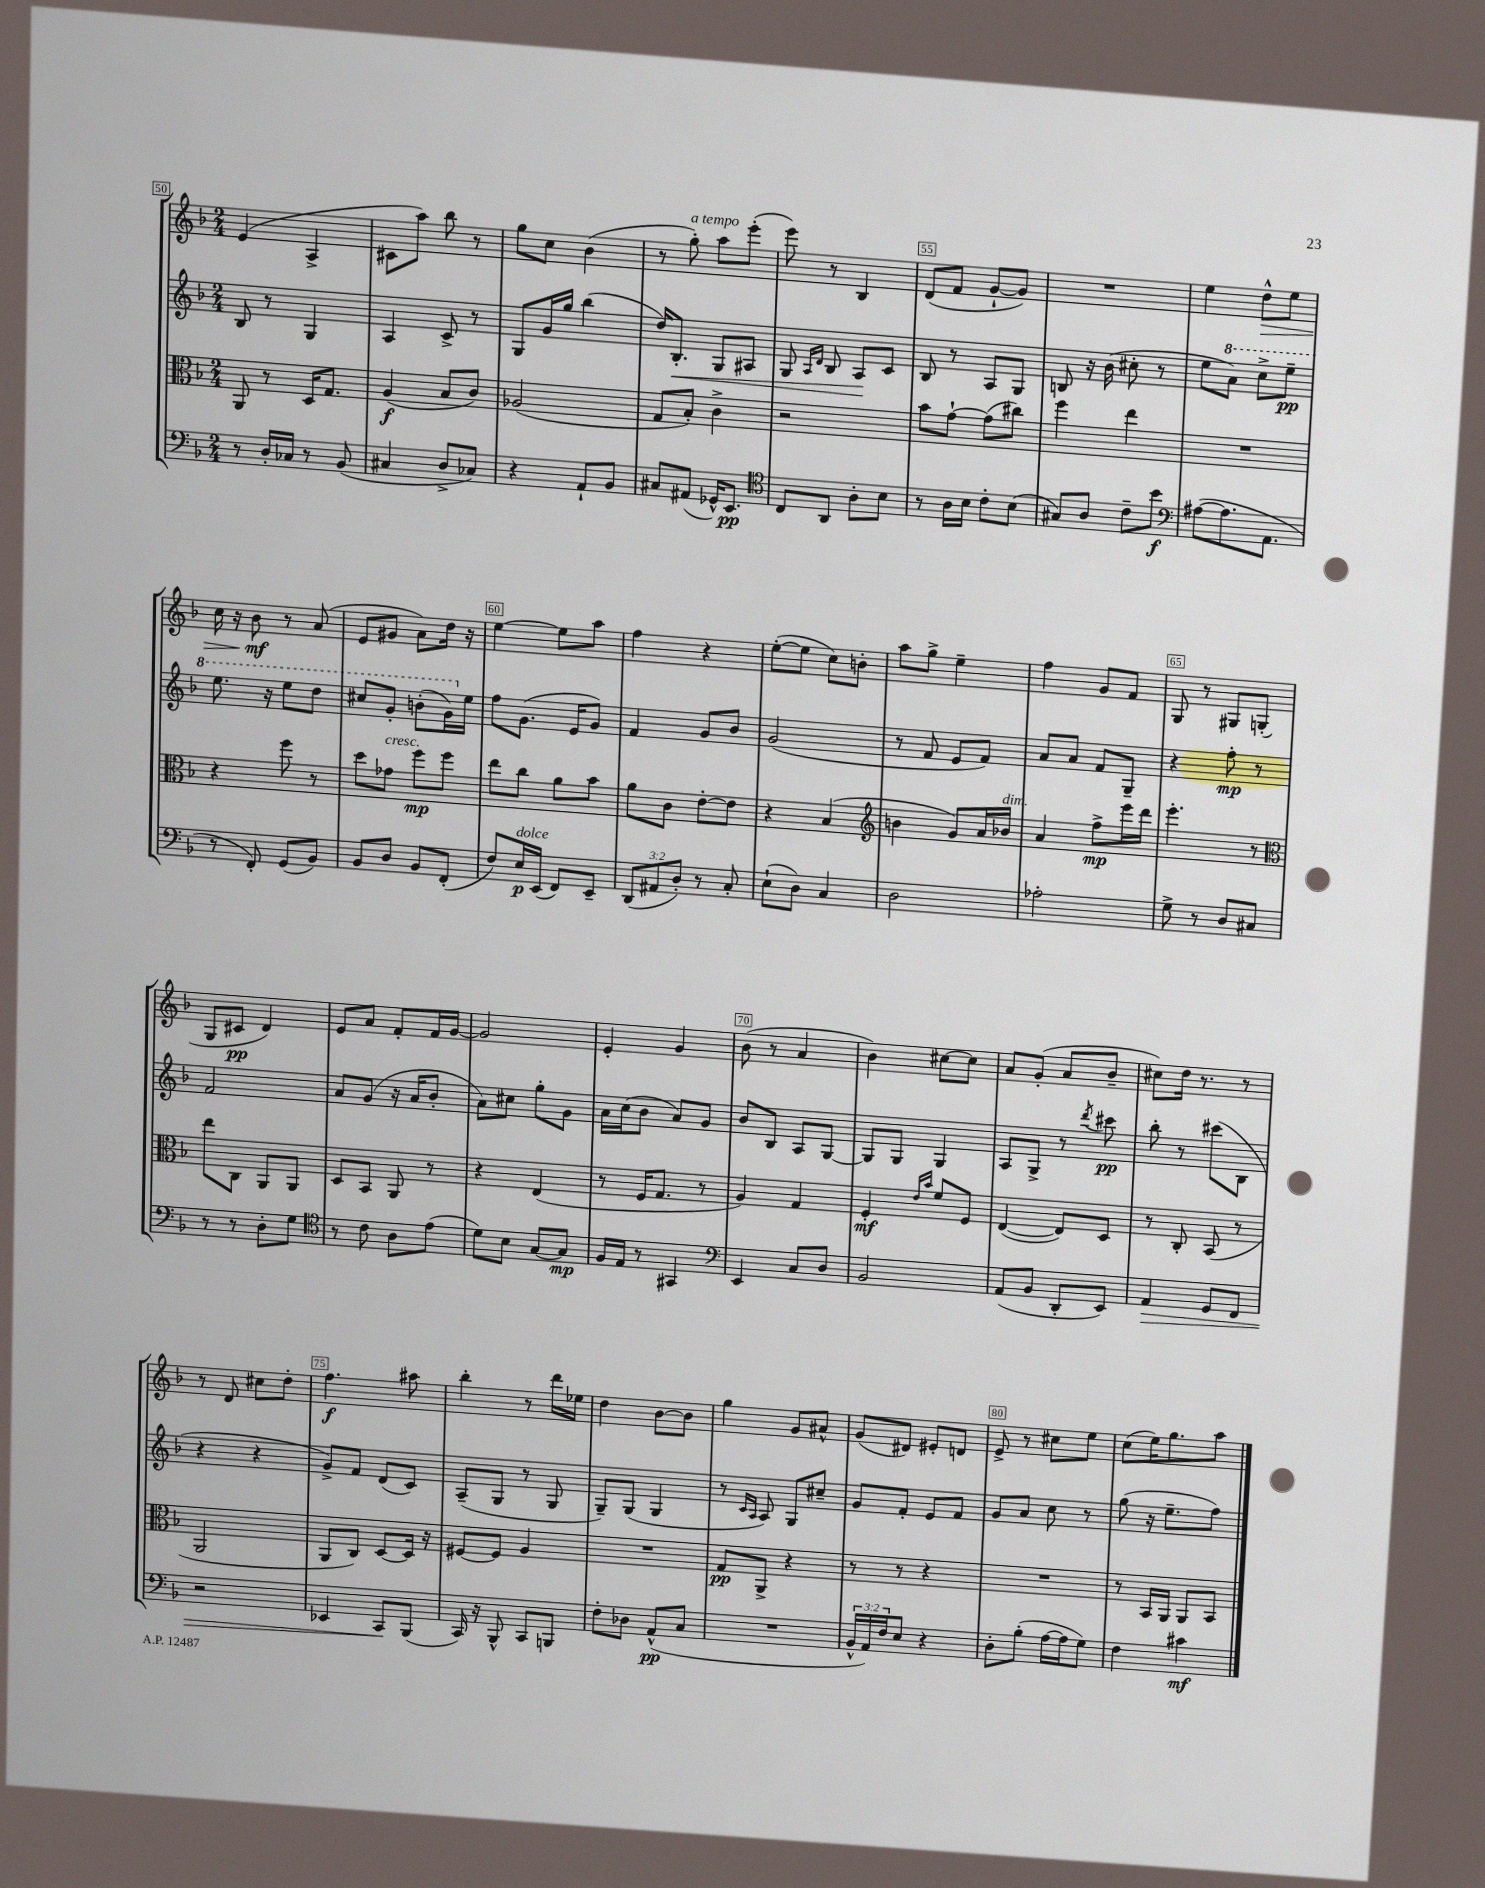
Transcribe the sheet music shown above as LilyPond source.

<<
\new StaffGroup <<
\new Staff = "s0" {
    \clef treble \key f \major \numericTimeSignature \time 2/4
    e'4( a4-> |
    cis'8 a''8) bes''8 r8 |
    g''8 c''8 bes'4( |
    r8 g''8-.^\markup { \italic "a tempo" }) a''8 e'''8-.( |
    e'''8) r8 bes4 |
    d'8( f'8 g'8~-! g'8) |
    R2 |
    e''4 d''8-^\> e''8 |
    c''16 r16 bes'8\mf\! r8 a'8( |
    e'8 gis'8 a'8) d''16 r16 |
    e''4~ e''8 a''8 |
    f''4 r4 |
    e''8~-.( e''8 c''8) b'8-. |
    a''8 g''8-> e''4-- |
    f''4 g'8 f'8 |
    g8 r8 gis8 g8-.( |
    g8 cis'8\pp d'4) |
    e'8 a'8 f'8-. f'16 g'16~ |
    g'2 |
    e'4-. g'4 |
    bes'8( r8 a'4 |
    bes'4) cis''8~ cis''8 |
    a'8 g'8-.( a'8 bes'8-- |
    cis''8) d''16 r8. r8 |
    r8 d'8 cis''8 d''8-. |
    f''4.\f ais''8 |
    bes''4-. r8 d'''16 ees''16 |
    d''4 bes'8~ bes'8 |
    g''4 g'8 ais'8-^ |
    g'8( dis'8) eis'8-. d'8 |
    e'8-> r8 cis''8 e''8 |
    c''8( e''16) g''8. a''8 \bar "|." |
}
\new Staff = "s1" {
    \clef treble \key f \major \numericTimeSignature \time 2/4
    bes8 r8 g4 |
    a4 c'8-> r8 |
    g8 g'16 g''16 bes''4( |
    d''16) bes8.-.\< g8 ais8 |
    g8 \grace { a16 d'16 } bes8 a8\! c'8 |
    bes8 r8 a8 g8 |
    b8 r16 bes'16( cis''8-. r8 |
    e''8 \ottava #1 a''8) c'''8-> e'''8--\pp |
    e'''8. r16 e'''8 d'''8 |
    cis'''8 g''8-. b''8-.( g''16) \ottava #0 e''16 |
    f''8 g'8.( e'16 g'8) |
    f'4 g'8 bes'8 |
    g'2( |
    r8 f'8 e'8 f'8) |
    a'8 a'8 f'8 g8-- |
    r4 f''8-.\mp r8 |
    f'2 |
    a'8 g'8( r16 a'16 bes'8-. |
    a'8) cis''8 g''8-. g'8 |
    a'16 c''16( bes'8 a'8) g'8 |
    bes'8 bes8 a8 g8~ |
    g8 g8 g4 |
    a8 g8-> r8 \acciaccatura { d'''8 } cis'''8\pp |
    bes''8-. r8 cis'''8( bes8 |
    r4 r4 |
    g'8->) f'8 d'8( c'8) |
    a8--( g8 r8 g8 |
    g8--) g8( g4 |
    r8 \grace { c'16 a16 } a8) g8 cis''8-- |
    g'8 f'8-. e'8 f'8 |
    g'8 a'8 c''8 r8 |
    g''8( r16 e''8.-- f''8) \bar "|." |
}
\new Staff = "s2" {
    \clef alto \key f \major \numericTimeSignature \time 2/4
    a,8 r8 d16 g8. |
    a4\f( bes8 c'8) |
    aes2( |
    g8 bes8-.) c'4-> |
    r2 |
    bes'8 g'8~-! g'8( cis''8) |
    f''4 e''4 |
    R2 |
    r4 f''8 r8 |
    d''8 ges'8^\markup { \italic "cresc." } f''8\mp f''8 |
    e''8 c''8 a'8 bes'8 |
    a'8 c'8 e'8~-. e'8 |
    r4 bes4( |
    \clef treble b'4 g'8) a'16 bes'16^\markup { \italic "dim." } |
    a'4 f''8->\mp e'''16 d'''16 |
    e'''4.-. r8 |
    \clef alto e''8 c8 a,8 a,8 |
    d8 bes,8 a,8 r8 |
    r4 e4( |
    r8 f16 g8. r8 |
    a4) g4 |
    f4-.\mf \grace { e'16 bes'16 } f'8 f8 |
    e4~( e8) d8 |
    r8 c8-. bes,8( r8 |
    a,2 |
    a,8 c8) d8~ d16 r16 |
    fis8~ fis8 a4 |
    R2 |
    g8\pp a,8-> r4 |
    r8 r8 r4 |
    R2 |
    r8 bes,16 a,16 a,8 bes,8 \bar "|." |
}
\new Staff = "s3" {
    \clef bass \key f \major \numericTimeSignature \time 2/4 \override Staff.TupletNumber.text = #tuplet-number::calc-fraction-text
    r8 d16-. ces16 r8 bes,8( |
    cis4 d8-> ces8) |
    r4 a,8-! bes,8 |
    cis8 ais,8( ges,16-^) e,8.\pp |
    \clef tenor c8 a,8 a8-. bes8 |
    r8 a16 bes16 c'8-. bes8( |
    gis8) a8 c'8-- bes'8\f |
    \clef bass ais8~( ais8. a,8. |
    r8 f,8-.) g,8( bes,8) |
    bes,8 d8 bes,8 f,8-.( |
    f8) e16\p^\markup { \italic "dolce" } e,16( f,8) e,8-- |
    \tuplet 3/2 { d,8( ais,8 d8-.) } r8 c8-. |
    e8-!( d8) c4 |
    d2 |
    aes2-. |
    g8-> r8 d8 cis8 |
    r8 r8 d8-. g8 |
    \clef tenor r8 c'8 a8 e'8( |
    d'8) bes8 g8~ g8\mp |
    f16 e16 r8 gis,4 |
    \clef bass e,4 c8 d8 |
    bes,2 |
    a,8( bes,8 d,8-. e,8) |
    a,4\> g,8 f,8 |
    r2 |
    ees,4 c,8\! bes,,8( |
    c,16) r16 bes,,8-^ c,8 b,,8 |
    f8-. des8 a,8-^\pp( c8 |
    R2 |
    \tuplet 3/2 { bes,16-^ a,16) f16 } e8 r4 |
    d8-. bes8-.( a16~ a16 g8) |
    f4 cis'4\mf \bar "|." |
}
>>
>>
\layout { \context { \Score currentBarNumber = #50 \override BarNumber.break-visibility = ##(#f #t #t) barNumberVisibility = #(every-nth-bar-number-visible 5) \override BarNumber.stencil = #(make-stencil-boxer 0.1 0.3 ly:text-interface::print) } }
